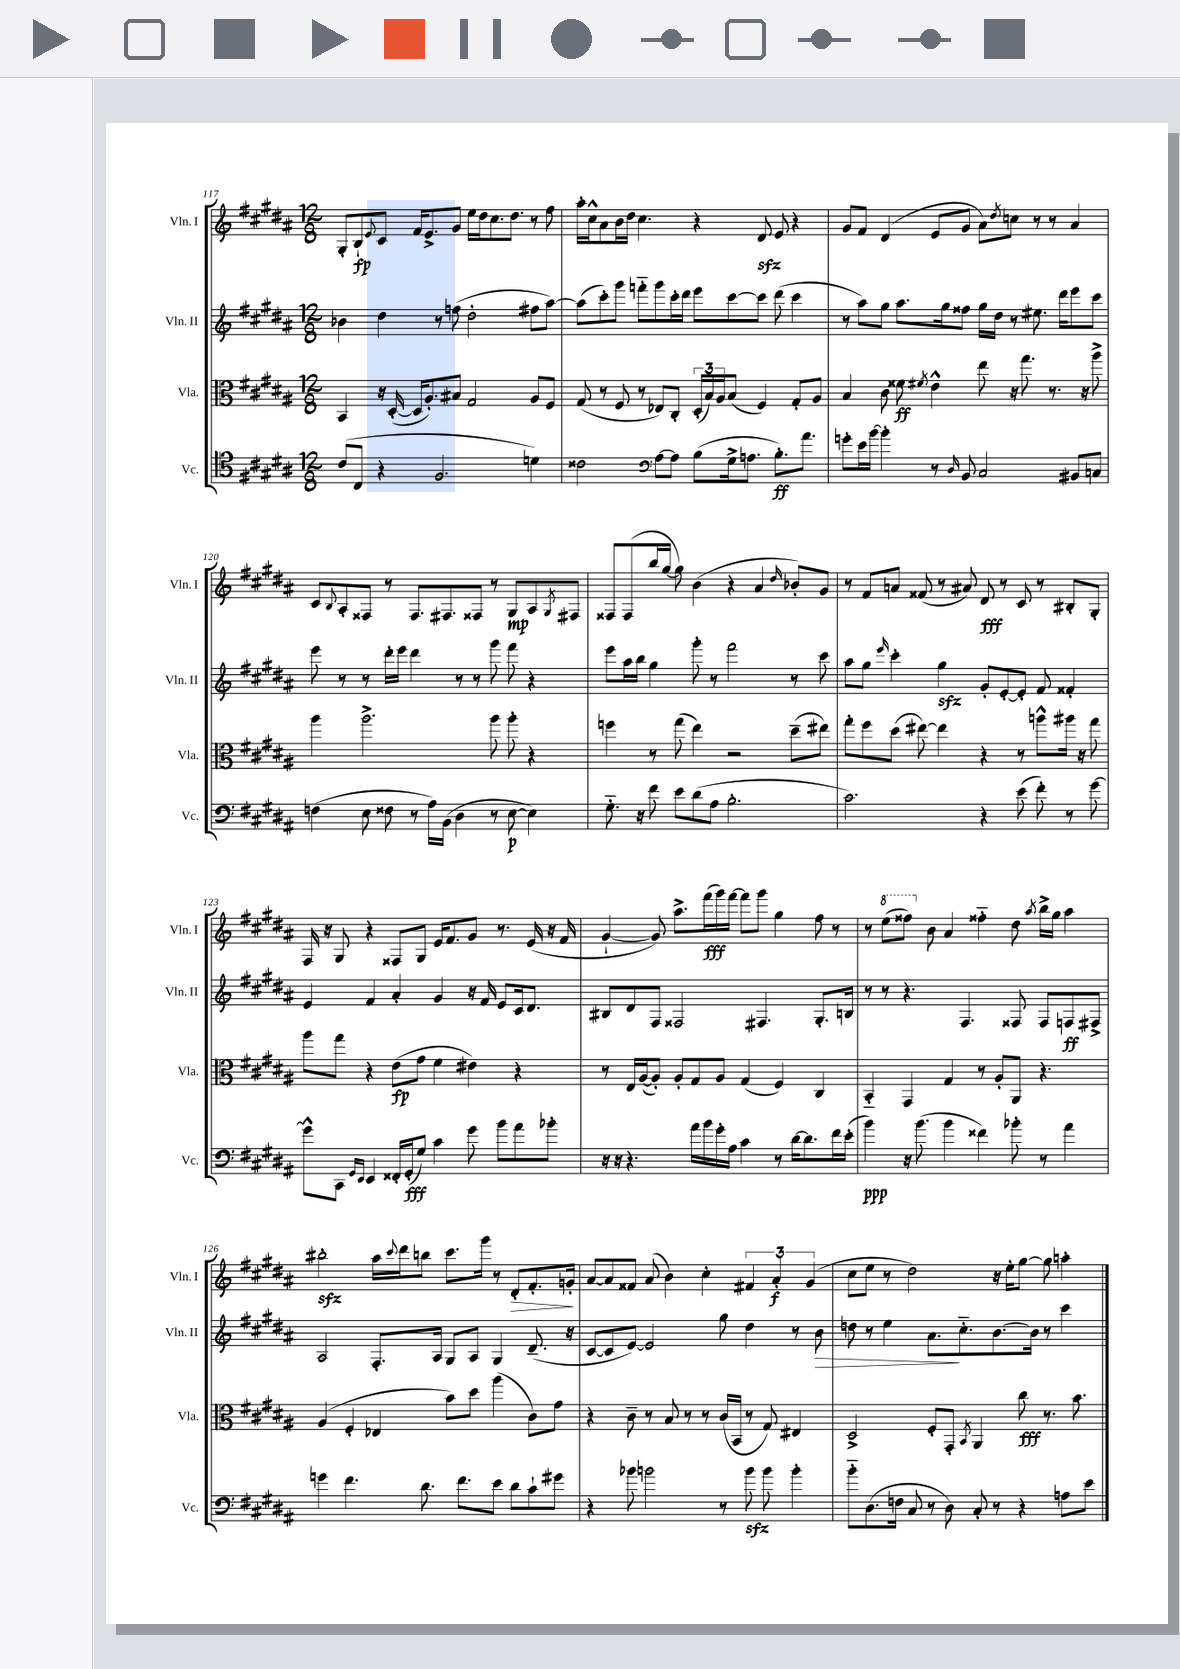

**kern	**dynam	**kern	**dynam	**kern	**dynam	**kern	**dynam
*part4	*part4	*part3	*part3	*part2	*part2	*part1	*part1
*staff4	*staff4	*staff3	*staff3	*staff2	*staff2	*staff1	*staff1
*I"Vc.	*	*I"Vla.	*	*I"Vln. II	*	*I"Vln. I	*
*I'Vc.	*	*I'Vla.	*	*I'Vln. II	*	*I'Vln. I	*
*clefC4	*	*clefC3	*	*clefG2	*	*clefG2	*
*k[f#c#g#d#a#]	*	*k[f#c#g#d#a#]	*	*k[f#c#g#d#a#]	*	*k[f#c#g#d#a#]	*
*M12/8	*	*M12/8	*	*M12/8	*	*M12/8	*
=117	=117	=117	=117	=117	=117	=117	=117
(8c#/L	.	4BB/	.	4b-X\	.	8G#'/L	.
8C#/J	.	.	.	.	.	8B`/	fp
.	.	.	.	.	.	8qqe/	.
4r	.	16r	.	4dd#\	.	8c#/J	.
.	.	([16D#'/	.	.	.	.	.
.	.	16D#/KL]	.	.	.	16f#/KL	.
.	.	8.A#'/)	.	.	.	8.e^/	.
2.F#/	.	.	.	8r	.	.	.
.	.	8B#X/J	.	(8ffn\	.	8g#/J	.
.	.	2G#/	.	2dd#'\	.	16ee\LL	.
.	.	.	.	.	.	16dd#\J	.
.	.	.	.	.	.	8.cc#\	.
.	.	.	.	.	.	8.dd#\J	.
4dn\)	.	8A#/L	.	8ff#X\L	.	8r	.
.	.	8F#/J	.	[8aa#\J)	.	8ff#\	.
=118	=118	=118	=118	=118	=118	=118	=118
2c##X\	.	(8G#/	.	(8aa#\L]	.	16aa#'\LL	.
.	.	.	.	.	.	16cc#^^\J	.
.	.	8r	.	8ccc#'\)	.	8a#\	.
.	.	8F#/	.	8ggg#\J	.	16b\L	.
.	.	.	.	.	.	16dd#\JJ	.
.	.	8r	.	8fffn\L	.	4.cc#\	.
*clefF4	*	*	*	*	*	*	*
[8A#\L	.	8E-X/L)	.	8ggg#\	.	.	.
8A#\J]	.	8C#'/J	.	16ccc#'\L	.	.	.
.	.	.	.	16ddd#\JJ	.	.	.
(8B\L	.	(24D#'/LL	.	8eee\L	.	4r	.
.	.	24B/)	.	.	.	.	.
.	.	24A#/J	.	.	.	.	.
16G#^\k	.	(8B/J	.	[8ccc#\	.	.	.
8.An\J	.	.	.	.	.	.	.
.	.	4F#/)	.	8ccc#\J]	.	8d#zz/	.
8.B'\L)	ff	.	.	(8ddd#\	.	8e/	.
.	.	8G#'/L	.	4ccc#\	.	4r	.
8.a#\J	.	.	.	.	.	.	.
.	.	8A#/J	.	.	.	.	.
=119	=119	=119	=119	=119	=119	=119	=119
8gn'\L	.	4B/	.	8r	.	8g#/L	.
16e\L	.	.	.	8aa#\L)	.	8f#/J	.
[16b\JJ	.	.	.	.	.	.	.
4b'\]	.	8c#\	.	8gg#\J	.	(4d#/	.
.	.	8f##X\	ff	8.aa#\L	.	.	.
.	.	8qf#X/	.	.	.	.	.
8r	.	4e^^\	.	.	.	8e/L	.
.	.	.	.	16gg#\k	.	.	.
16qqD#/	.	.	.	.	.	.	.
8BB/	.	.	.	8ff##X\J	.	8g#/J	.
2C#/	.	8ee\	.	16gg#\LL	.	8a#\L)	.
.	.	.	.	16dd#\JJ	.	.	.
.	.	.	.	.	.	8qdd#/	.
.	.	16r	.	8r	.	8ccn\J	.
.	.	8.gg#\	.	.	.	.	.
.	.	.	.	8.ee#X\	.	8r	.
.	.	8.r	.	.	.	8r	.
.	.	.	.	16ddd#\KL	.	.	.
8BB#X/L	.	.	.	8eee\	.	4a#/	.
.	.	16r	.	.	.	.	.
8Cn/J	.	8aa#^\	.	8ccc#\J	.	.	.
!!LO:LB:g=z
=120	=120	=120	=120	=120	=120	=120	=120
(4Fn\	.	4aa#\	.	8eee\	.	8c#/L	.
.	.	.	.	.	.	8qqB/	.
.	.	.	.	8r	.	8A#'/	.
8E\	.	2.aa#^\	.	8r	.	8F##X/J	.
8F##X\	.	.	.	16ddd#'\LL	.	8r	.
.	.	.	.	16eee\JJ	.	.	.
8r	.	.	.	4ddd#\	.	8.F##/L	.
16A#\LL)	.	.	.	.	.	.	.
(16BB\JJ	.	.	.	.	.	8.F#X/	.
4D#\	.	.	.	8r	.	.	.
.	.	.	.	8r	.	8F##X/J	.
8r	.	8aa#\	.	8ggg#\	.	8r	.
[8E\	p	8aa#'\	.	8fff#\	.	8G#/L	mp
4E\])	.	4r	.	4r	.	8A#/	.
.	.	.	.	.	.	8qG#/	.
.	.	.	.	.	.	8F#X/J	.
=121	=121	=121	=121	=121	=121	=121	=121
8.G#\	.	4ffn\	.	8eee\L	.	8F##X/L	.
.	.	.	.	16aa#\L	.	(8F##/	.
16r	.	.	.	16bb\JJ	.	.	.
8f#\	.	8r	.	4gg#\	.	16bb/L	.
.	.	.	.	.	.	[16gg#/JJ	.
8e\L	.	(8gg#\	.	.	.	8gg#\])	.
(8d#\	.	4ee\)	.	8ggg#'\	.	(4b\	.
8A#\J	.	.	.	8r	.	.	.
2.B'\	.	2r	.	2fff#\	.	4r	.
.	.	.	.	.	.	4a#/	.
.	.	.	.	.	.	16qqdd#/	.
.	.	(8dd#~\L	.	8r	.	8b-X'/L)	.
.	.	8ee#X\J)	.	8ccc#\	.	8g#/J	.
=122	=122	=122	=122	=122	=122	=122	=122
2.c#\)	.	8gg#'\L	.	8aa#\L	.	8r	.
.	.	8ff#\	.	8gg#\J	.	8f#/L	.
.	.	.	.	16qqeee/	.	.	.
.	.	(8dd#\J	.	4ccc#'\	.	8an/J	.
.	.	[8ee#X\)	.	.	.	(8f##X/	.
.	.	4ee#\]	.	4gg#zz\	.	8r	.
.	.	.	.	.	.	8a#X/)	.
4r	.	4r	.	8g#'/L	.	8d#/	fff
.	.	.	.	[8e'/	.	8r	.
(8e\	.	8r	.	8e'/J]	.	8c#/	.
8f#'\)	.	8aan^^\L	.	8f#/	.	8r	.
8r	.	16aa#X\Jk	.	4f##X'/	.	8B#X'/L	.
.	.	16r	.	.	.	.	.
[8g#\	.	8gg#\	.	.	.	8G#'/J	.
!!LO:LB:g=z
=123	=123	=123	=123	=123	=123	=123	=123
8g#^^\L]	.	8aa#\L	.	4e/	.	16F#/	.
.	.	.	.	.	.	16r	.
8CC#\J	.	8gg#\J	.	.	.	8G#/	.
16qqGG#/LL	.	.	.	.	.	.	.
16qqEE/JJ	.	.	.	.	.	.	.
4EE/	.	4r	.	4f#/	.	4r	.
16FF##X'/LL	.	(8e\L	fp	4a#'/	.	8F##X/L	.
(16GG#'/J	fff	.	.	.	.	.	.
8G#/J)	.	8g#\J	.	.	.	8G#/J	.
4c#\	.	4f#\	.	4g#/	.	16e/KL	.
.	.	.	.	.	.	8.f#/	.
8g#\	.	4e#X\)	.	16r	.	8g#/J	.
.	.	.	.	16f#/	.	.	.
8b\L	.	.	.	8e/L	.	8.r	.
8a#\	.	4r	.	16c#/k	.	.	.
.	.	.	.	8.d#/J	.	(16e/	.
8b-X'\J	.	.	.	.	.	16r	.
.	.	.	.	.	.	16f#/	.
=124	=124	=124	=124	=124	=124	=124	=124
16r	.	8r	.	8B#X/L	.	[4g#`/	.
16r	.	.	.	.	.	.	.
4.r	.	16E/LL	.	8d#/	.	.	.
.	.	([16A#/J	.	.	.	.	.
.	.	8A#'/J])	.	8F#/J	.	8g#/])	.
.	.	8A#'/L	.	2F##X/	.	8.aa#^\L	.
16a#\LL	.	8G#/	.	.	.	.	.
16b\	.	.	.	.	.	(16fff#\L	fff
16g#'\	.	8A#/J	.	.	.	16ggg#\)	.
16A#\JJ	.	.	.	.	.	[16fff#\JJ	.
4c#\	.	(4G#/	.	.	.	8fff#\L]	.
.	.	.	.	4.F#X/	.	8ggg#\J	.
8r	.	4F#/)	.	.	.	4gg#\	.
[16d#\KL	.	.	.	.	.	.	.
8.d#\]	.	.	.	.	.	.	.
.	.	4C#/	.	8.G#'/L	.	8ff#\	.
16f#\L	.	.	.	.	.	8r	.
(16e'\JJ	.	.	.	16Bn/Jk	.	.	.
=125	=125	=125	=125	=125	=125	=125	=125
4b\)	ppp	4BB/	.	8r	.	8r	.
*	*	*	*	*	*	*8va	*
.	.	.	.	8r	.	(8eee\L	.
16r	.	4GG#/	.	4.r	.	8fff##X\J)	.
(8.b\	.	.	.	.	.	.	.
*	*	*	*	*	*	*X8va	*
.	.	.	.	.	.	8b\	.
4b\	.	4G#/	.	.	.	4a#/	.
.	.	.	.	4.F#/	.	.	.
4f##X\)	.	8r	.	.	.	4ff##X\	.
.	.	8A#'/L	.	.	.	.	.
8b-X'\	.	8AA#/J	.	8F##X/	.	8dd#\	.
.	.	.	.	.	.	8qaa#/	.
8r	.	4.r	.	8F##/L	.	16bb^\LL	.
.	.	.	.	.	.	16gg#\JJ	.
4a#\	.	.	.	8Fn/	ff	4aa#\	.
.	.	.	.	8F#X^/J	.	.	.
!!LO:LB:g=z
=126	=126	=126	=126	=126	=126	=126	=126
4gn\	.	(4A#/	.	2A#/	.	2bb#Xzz'\	.
4.f#\	.	4F#'/	.	.	.	.	.
.	.	4E-X/	.	8.F#'/L	.	16aa#\LL	.
.	.	.	.	.	.	8qqccc#/	.
.	.	.	.	.	.	16ddd#\J	.
8.d#\	.	.	.	.	.	8bbn\J	.
.	.	.	.	16A#/Jk	.	.	.
.	.	8b\L)	.	8G#/L	.	8.ccc#\L	.
8.f#\L	.	.	.	.	.	.	.
.	.	8dd#\J	.	8A#/J	.	.	.
.	.	.	.	.	.	16ggg#\Jk	.
8e\J	.	(4aa#\	.	4G#/	.	8r	.
!	!	!	!	!	!	!	!LO:HP:b
8d#\L	.	.	.	.	.	8d#'/L	>
8c#`\	.	8c#\L)	.	(8.d#~/	.	8.f#'/	.
8g#X\J	.	8g#\J	.	.	.	.	.
.	.	.	.	16r	.	16gn'/Jk	.
.	.	.	.	.	.	.	]
=127	=127	=127	=127	=127	=127	=127	=127
4r	.	4r	.	[8c#/L	.	[8a#/L	.
.	.	.	.	8c#/]	.	8a#/]	.
8b-X\	.	8c#~\	.	[8e/J)	.	8f##X/J	.
2bn\	.	8r	.	2e/]	.	(8a#/	.
.	.	8B/	.	.	.	4b\)	.
.	.	8r	.	.	.	.	.
.	.	8r	.	.	.	4cc#'\	.
8r	.	(16c#/LL	.	8gg#\	.	.	.
.	.	16BB/JJ	.	.	.	.	.
8bzz\	.	8r	.	4dd#\	.	6f#X/	.
8b\	.	8G#/)	.	.	.	.	.
.	.	.	.	.	.	6a#'/	f
4b'\	.	4E#X/	.	8r	.	.	.
.	.	.	.	.	.	(6g#/	.
!	!	!	!	!	!LO:HP:b	!	!
.	.	.	.	8b\	>	.	.
=128	=128	=128	=128	=128	=128	=128	=128
8b\L	.	2D#^/	.	8ddn\	.	8cc#\L	.
(8.D#\	.	.	.	8r	.	8ee\J	.
.	.	.	.	4ee\	.	8r	.
16Fn\Jk	.	.	.	.	.	.	.
8C#/	.	.	.	.	.	2dd#\)	.
8r	.	8F#'/L	.	8.a#\L	.	.	.
8D#\)	.	8GG#'/J	.	.	.	.	.
.	.	.	.	8.cc#\	]	.	.
.	.	8qBB/	.	.	.	.	.
8C#'/	.	4AA#/	.	.	.	.	.
8r	.	.	.	[8.b\	.	16r	.
.	.	.	.	.	.	16ee'\KL	.
4r	.	8cc#\	fff	.	.	[8gg#\J	.
.	.	.	.	16b\Jk]	.	.	.
.	.	8.r	.	8r	.	8gg#\]	.
8An\L	.	.	.	4ccc#\	.	4aan'\	.
.	.	8.b\	.	.	.	.	.
8e\J	.	.	.	.	.	.	.
==	==	==	==	==	==	==	==
*-	*-	*-	*-	*-	*-	*-	*-
